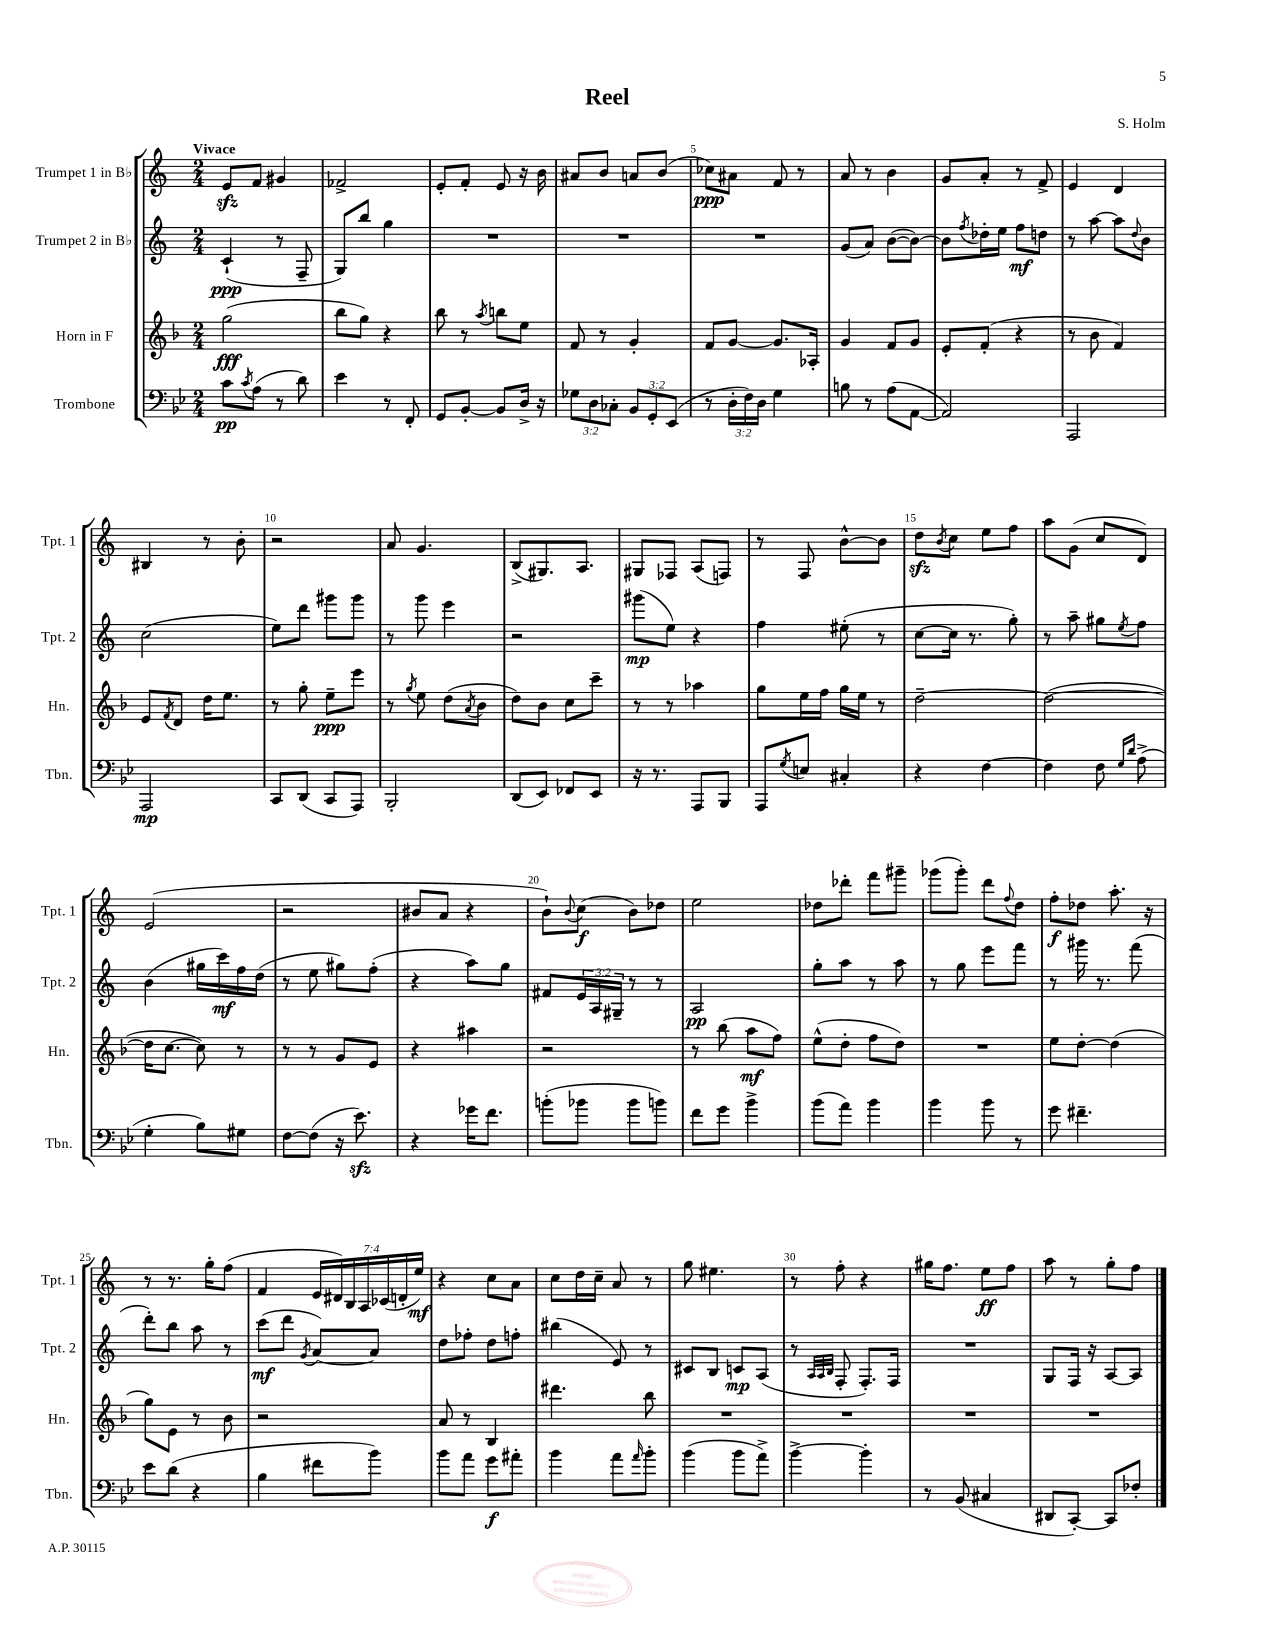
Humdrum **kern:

**kern	**kern	**kern	**kern
*staff4	*staff3	*staff2	*staff1
*clefF4	*clefG2	*clefG2	*clefG2
*k[b-e-]	*k[b-]	*k[]	*k[]
*M2/4	*M2/4	*M2/4	*M2/4
8c\L	(2gg\	(4c`/	8e/L
8qc/	.	.	.
(8A\J	.	.	8f/J
8r	.	8r	4g#/
8d\)	.	8F~/	.
=	=	=	=
4e-\	8bb-\L	8G/L)	2f-^/
.	8gg\J)	8bb/J	.
8r	4r	4gg\	.
8FF'/	.	.	.
=	=	=	=
8GG/L	8bb-\	2r	8e'/L
[8BB-'/J	8r	.	8f'/J
.	8qaa/	.	.
8BB-/]L	8bb\L	.	8e/
16D^/Jk	8ee\J	.	16r
16r	.	.	16b\
=	=	=	=
12G-\L	8f/	2r	8a#/L
12D\	.	.	.
.	8r	.	8b/J
12C-'\J	.	.	.
12BB-/L	4g'/	.	8a/L
12GG'/	.	.	.
.	.	.	(8b/J
(12EE-/J	.	.	.
=	=	=	=
8r	8f/L	2r	8cc-\L)
24D'\LL	[8g/J	.	8a#\J
24F\)	.	.	.
24D\JJ	.	.	.
4G\	8.g/]L	.	8f/
.	.	.	8r
.	16A-'/Jk	.	.
=	=	=	=
8B\	4g/	(8g/L	8a/
8r	.	8a/J)	8r
(8A\L	8f/L	([8b\L	4b\
[8AA\J	8g/J	8b\_J)	.
=	=	=	=
2AA/])	8e'/L	8b\]L	8g/L
.	.	8qff/	.
.	(8f'/J	16dd-'\L	8a'/J
.	.	16ee\JJ	.
.	4r	8ff\L	8r
.	.	8dd\J	8f^/
=	=	=	=
2AAA/	8r	8r	4e/
.	8b-\	[8aa\	.
.	4f/)	8aa\]L	4d/
.	.	8qqdd/	.
.	.	8b\J	.
=	=	=	=
2AAA/	8e/L	(2cc\	4B#/
.	8qf/	.	.
.	8d/J	.	.
.	16dd\LK	.	8r
.	8.ee\J	.	.
.	.	.	8b'\
=	=	=	=
8CC/L	8r	8ee\L)	2r
(8DD/J	8gg'\	8ddd\J	.
8CC/L	8ee~\L	8ggg#\L	.
8AAA/J)	8eee\J	8ggg#\J	.
=	=	=	=
2BBB-'/	8r	8r	8a/
.	8qgg/	.	.
.	8ee\	8ggg\	4.g/
.	(8dd\L	4eee\	.
.	8qa/	.	.
.	8b-\J	.	.
=	=	=	=
(8DD/L	8dd\L)	2r	(8B^/L
8EE-/J)	8b-\J	.	8.G#/)
8FF-/L	8cc\L	.	.
.	.	.	8.A/J
8EE-/J	8ccc~\J	.	.
=	=	=	=
16r	8r	(8ggg#\L	8G#/L
8.r	.	.	.
.	8r	8ee\J)	8F-/J
8AAA/L	4aa-\	4r	(8A/L
8BBB-/J	.	.	8F/J)
=	=	=	=
8AAA/L	8gg\L	4ff\	8r
8qG/	.	.	.
8E/J	16ee\L	.	8F/
.	16ff\JJ	.	.
4C#'/	16gg\LL	(8ee#'\	[8b^^\L
.	16ee\JJ	.	.
.	8r	8r	8b\]J
=	=	=	=
4r	[2dd~\	[8cc\L	8dd\L
.	.	.	8qb/
.	.	16cc\]Jk	8cc\J
.	.	8.r	.
[4F\	.	.	8ee\L
.	.	8gg'\)	8ff\J
=	=	=	=
4F\]	(2dd\_	8r	8aa\L
.	.	8aa~\	(8g\J
8F\	.	8gg#\L	8cc/L
16qqG/LL	.	.	.
16qqd/JJ	.	8qee/	.
(8A^\	.	8ff\J	8d/J)
=	=	=	=
4G'\	16dd\]LK	(4b\	(2e/
.	[8.cc\J	.	.
8B-\L)	8cc\])	16gg#\LL	.
.	.	16ccc\)	.
8G#\J	8r	16ff\	.
.	.	(16dd\JJ	.
=	=	=	=
[8F\L	8r	8r	2r
(8F\]J	8r	8ee\	.
16r	8g/L	8gg#\L)	.
8.e-\)	.	.	.
.	8e/J	(8ff'\J	.
=	=	=	=
4r	4r	4r	8b#/L
.	.	.	8a/J
16g-\LK	4aa#\	8aa\L)	4r
8.f\J	.	.	.
.	.	8gg\J	.
=	=	=	=
(8b'\L	2r	8f#/L	8b`\L)
.	.	.	8qqb/
8b-\J	.	24e/L	(8cc\J
.	.	24A/	.
.	.	24G#~/JJ	.
8b-\L	.	8r	8b\L)
8b\J)	.	8r	8dd-\J
=	=	=	=
8f\L	8r	2A/	2ee\
8g\J	(8bb-\	.	.
4b-^\	8aa\L	.	.
.	8ff\J)	.	.
=	=	=	=
(8b-\L	(8ee^^\L	8gg'\L	8dd-\L
8a\J)	8dd'\J	8aa\J	8ddd-'\J
4b-\	8ff\L	8r	8fff\L
.	8dd\J)	8aa\	8ggg#~\J
=	=	=	=
4b-\	2r	8r	(8ggg-\L
.	.	8gg\	8ggg-'\J)
8b-\	.	8eee\L	8ddd\L
.	.	.	8qqff/
8r	.	8fff\J	8dd\J
=	=	=	=
8g\	8ee\L	8r	8ff'\L
4.f#~\	[8dd'\J	16ggg#\	8dd-\J
.	.	8.r	.
.	(4dd\]	.	8.aa'\
.	.	(8fff\	.
.	.	.	16r
=	=	=	=
8e-\L	8gg\L)	8ddd'\L)	8r
(8d\J	8e\J	8bb\J	8.r
4r	8r	8aa\	.
.	.	.	16gg'\LK
.	8b-\	8r	(8ff\J
=	=	=	=
4B-\	2r	(8ccc\L	4f/
.	.	8ddd\J	.
.	.	8qg/	.
8f#\L	.	[8a/L)	28e/LL
.	.	.	28d#/)
.	.	.	28B/
.	.	.	28A/
8b-\J)	.	8a/]J	.
.	.	.	(28c-/
.	.	.	28d'/
.	.	.	28ee/JJ)
=	=	=	=
8b-\L	8a/	8dd\L	4r
8a\J	8r	8ff-'\J	.
8g\L	4B-/	8dd\L	8cc\L
8a#'\J	.	8ff'\J	8a\J
=	=	=	=
4b-\	4.ddd#\	(4bb#\	8cc\L
.	.	.	16dd\L
.	.	.	16cc~\JJ
8a\L	.	8e/)	8a/
16qqa/	.	.	.
8b-'\J	8bb-\	8r	8r
=	=	=	=
(4b-\	2r	8c#/L	8gg\
.	.	8B/J	4.ee#\
8b-\L	.	8c/L	.
8a^\J)	.	(8A/J	.
=	=	=	=
[4b-^\	2r	8r	8r
.	.	32qqA/LLL	.
.	.	32qqA/	.
.	.	32qqB/JJJ	.
.	.	8F'/	8ff'\
4b-'\]	.	8.F'/L)	4r
.	.	16F/Jk	.
=	=	=	=
8r	2r	2r	16gg#\LK
.	.	.	8.ff\J
(8BB-/	.	.	.
4C#/	.	.	8ee\L
.	.	.	8ff\J
=	=	=	=
8DD#/L	2r	8G/L	8aa\
[8CC'/J)	.	16F/Jk	8r
.	.	16r	.
8CC/]L	.	[8A/L	8gg'\L
8F-'/J	.	8A/]J	8ff\J
==	==	==	==
*-	*-	*-	*-
